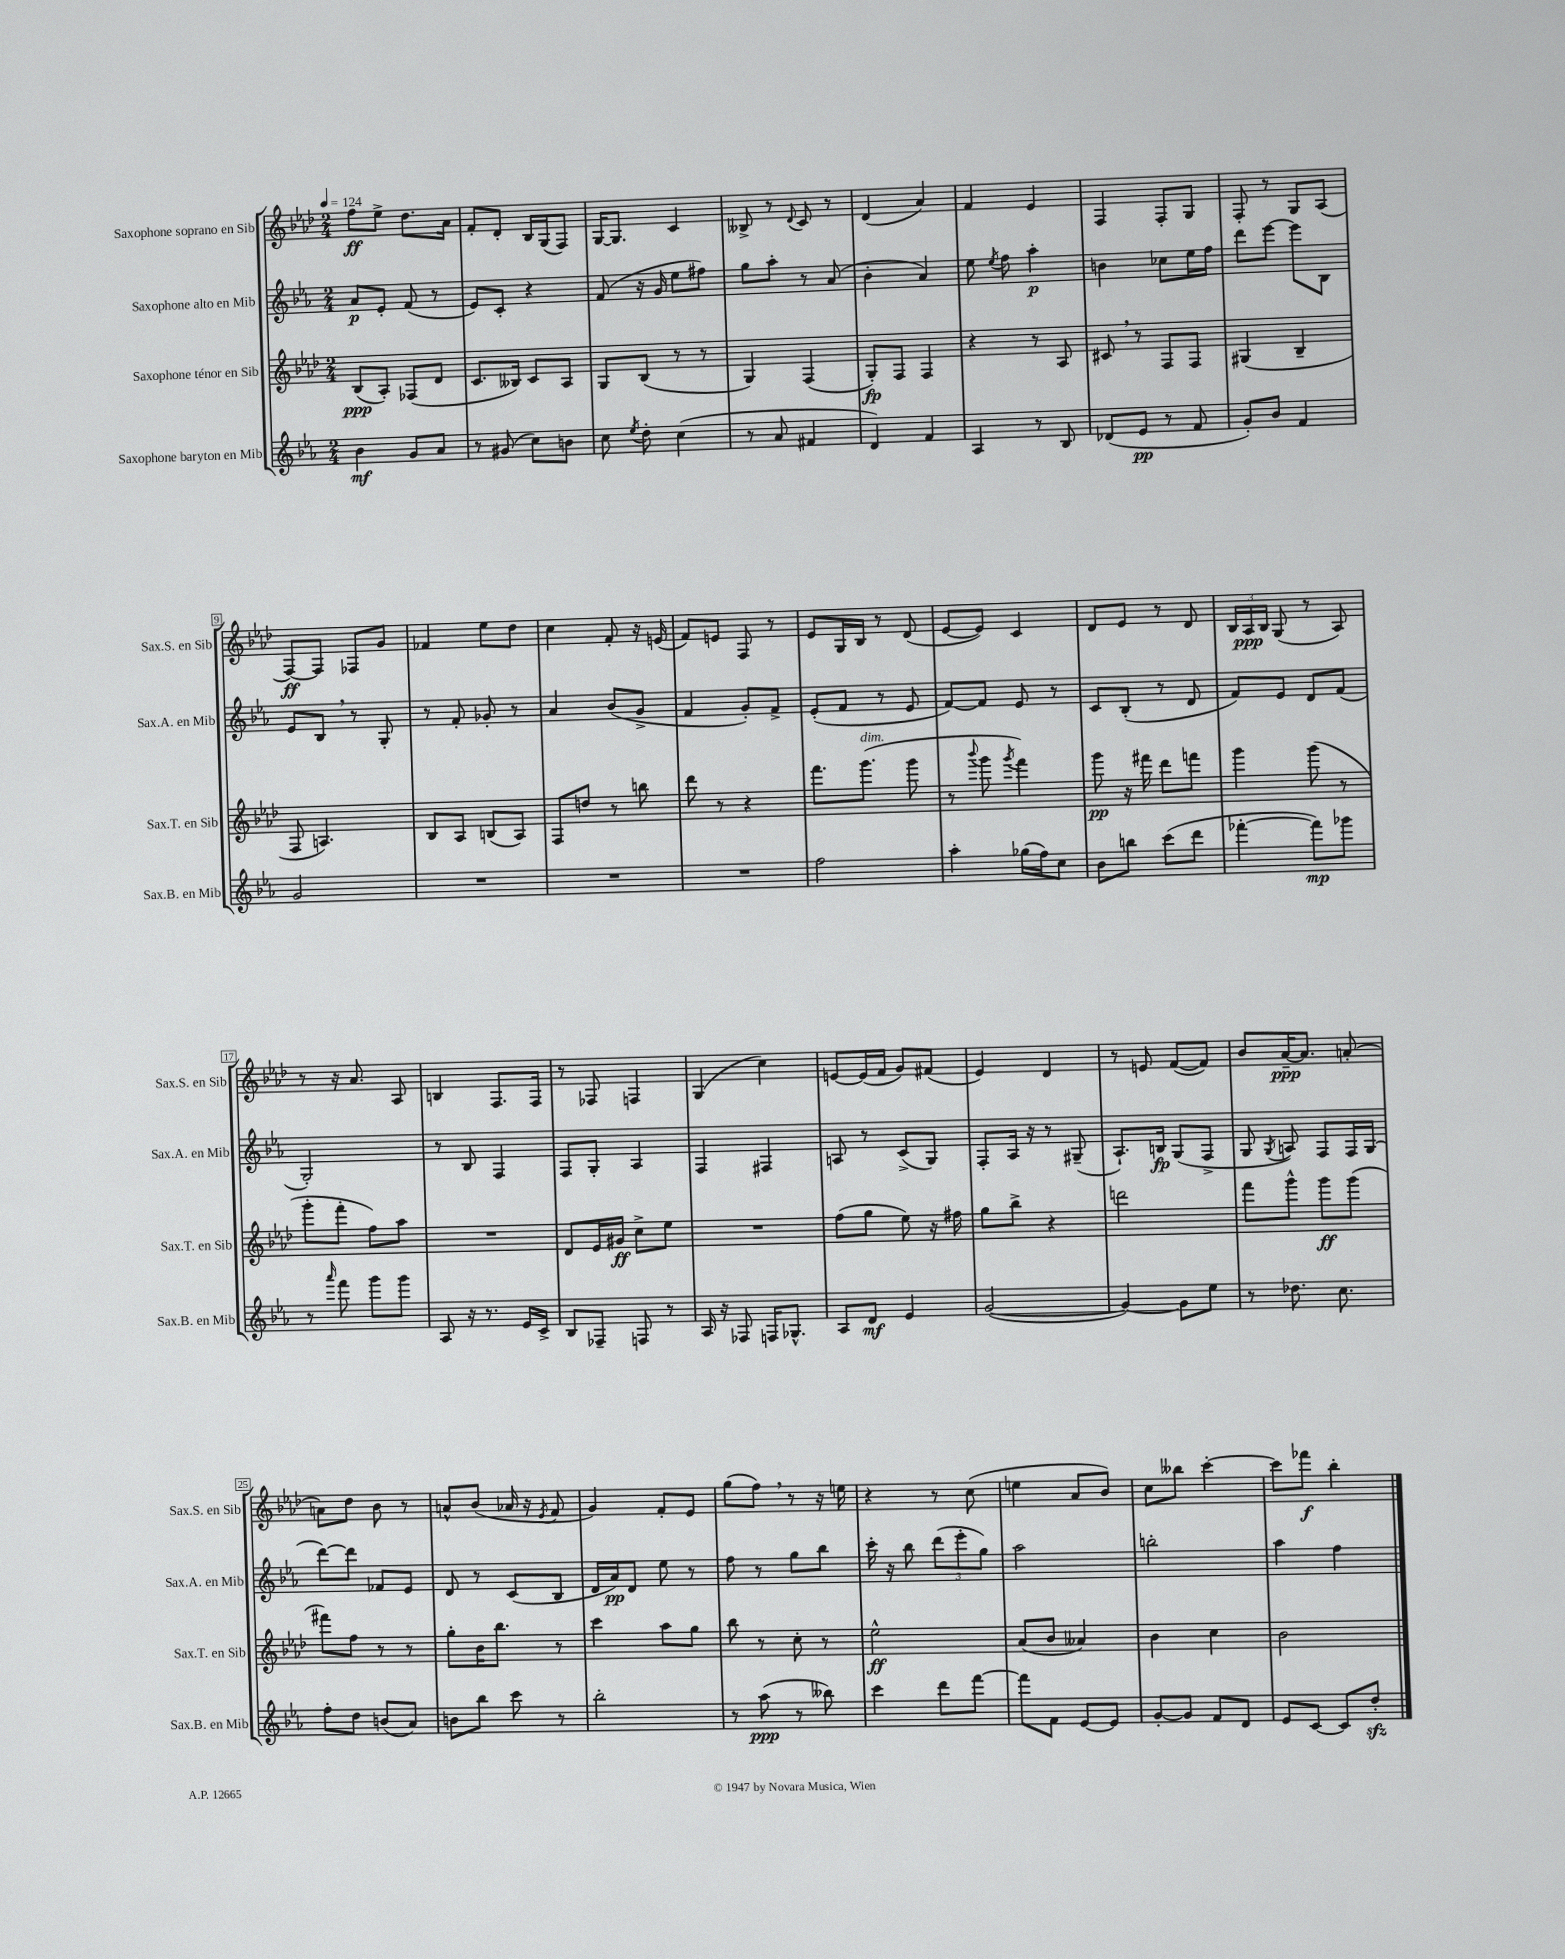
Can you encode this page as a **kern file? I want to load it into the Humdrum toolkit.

**kern	**kern	**kern	**kern
*staff4	*staff3	*staff2	*staff1
*clefG2	*clefG2	*clefG2	*clefG2
*k[b-e-a-]	*k[b-e-a-d-]	*k[b-e-a-]	*k[b-e-a-d-]
*M2/4	*M2/4	*M2/4	*M2/4
*MM124	*MM124	*MM124	*MM124
4b-	(8B-	8a-	8ff
.	8A-')	8e-'	8ee-^
8g	(8F-	(8f	8.dd-
8a-	8d-	8r	.
.	.	.	16a-
=	=	=	=
8r	8.c	8e-)	8f'
(8g#	.	8c'	8d-'
.	16B--)	.	.
8cc)	8c	4r	16B-
.	.	.	(16G
8b	8A-	.	8F)
=	=	=	=
8cc	8G	(8f	[16G
.	.	.	8.G]
8qee-	.	.	.
8dd'	(8B-	16r	.
.	.	16g	.
(4cc	8r	8ee-	4c
.	8r	8ff#)	.
=	=	=	=
8r	4G)	8gg	8B--^
8a-	.	8aa-'	8r
.	.	.	8qqd-
4f#	(4F	8r	8c
.	.	(8a-	8r
=	=	=	=
4d)	8G')	4b-'	(4d-
.	8F	.	.
4f	4F	4a-)	4a-)
=	=	=	=
4A-	4r	8ee-	4f
.	.	8qee-	.
.	.	8ff	.
8r	8r	4aa-'	4e-
8B-	8A-	.	.
=	=	=	=
(8d-	8c#	4b	4F
8e-	8r	.	.
8r	8F	8cc-	8F'
8f	8F	16ee-	8G
.	.	16ff	.
=	=	=	=
8g')	(4G#	8ddd	8F'
8b-	.	[8eee-	8r
4f	4B-~	8eee-]	8G
.	.	8B-	(8A-
=	=	=	=
2g	8F	8e-	[8F)
.	4.A)	8B-	8F]
.	.	8r	8F-
.	.	8G'	8g
=	=	=	=
2r	8B-	8r	4f-
.	8A-	8f'	.
.	(8B	8g-'	8ee-
.	8A-)	8r	8dd-
=	=	=	=
2r	8F	4a-	4cc
.	8dd	.	.
.	8r	(8b-	8f'
.	8bb	8g^	16r
.	.	.	(16e
=	=	=	=
2r	8ddd-	4f	8f)
.	8r	.	8e
.	4r	8g')	8F
.	.	8f^	8r
=	=	=	=
2ff	8.fff	(8e-'	8e-
.	.	8f	16G
.	(8.ggg	.	16B-
.	.	8r	8r
.	8ggg	8e-	(8d-
=	=	=	=
4aa-'	8r	[8f)	[8e-
.	8qqbbb-	.	.
.	8ggg	8f]	8e-])
.	8qggg	.	.
(16gg-	4fff)	8e-	4c
16ff)	.	.	.
8cc	.	8r	.
=	=	=	=
8b-	8ggg	8c	8d-
8bb	16r	(8B-'	8e-
.	16fff#	.	.
(8ccc	8ddd-	8r	8r
8ddd	8fff	8d	8d-
=	=	=	=
[4fff-'	4ggg	8f)	24B-
.	.	.	24A-
.	.	.	24B-
.	.	8e-	(8G
8fff-])	(8ggg	8d	8r
8ggg-	8r	(8f	8A-)
=	=	=	=
8r	8ggg'	2G')	8r
16qqaaa-	.	.	.
8fff	8fff'	.	16r
.	.	.	8.a-
8ggg	8ff)	.	.
8ggg	8aa-	.	8A-
=	=	=	=
8A-	2r	8r	4B
16r	.	8B-	.
8.r	.	.	.
.	.	4F	8.F
16e-	.	.	.
16c^	.	.	16F
=	=	=	=
8B-	8d-	8F	8r
8F-~	16e-	8G'	8F-
.	16g#	.	.
8F	8cc^	4A-	4F
8r	8ee-	.	.
=	=	=	=
16A-	2r	4F	(4G
16r	.	.	.
8F-	.	.	.
16F	.	4F#	4cc)
8.G-^^	.	.	.
=	=	=	=
8A-	(8ff	8A	[8e
8d	8gg	8r	(16e]
.	.	.	16f
4e-	8ee-)	(8c^	8g)
.	16r	8G)	(8f#
.	16ff#	.	.
=	=	=	=
([2g	8gg	8F'	4e-)
.	8bb-^	16A-	.
.	.	16r	.
.	4r	8r	4d-
.	.	(8G#~	.
=	=	=	=
4g_)	2ddd	8.A-`)	8r
.	.	.	8e
.	.	16B	.
8g]	.	(8G	([8f
8ee-	.	8F^	8f])
=	=	=	=
8r	8fff	8G	8b-
.	.	8qG	.
8.dd-	8ggg^^	8A)	[16a-~
.	.	.	8.a-]
.	8ggg	8F	.
8.cc	.	.	.
.	(8ggg	16F	[8a'
.	.	(16G	.
=	=	=	=
8ff'	8fff#)	[8ddd)	8a]
8dd	8ff	8ddd]	8dd-
(8b	8r	8f-	8b-
8a-)	8r	8e-	8r
=	=	=	=
8b	8gg'	8d	8a^^
8bb-	16b-	8r	(8b-
.	8.bb-	.	.
8ccc	.	(8c	16a-
.	.	.	16r
.	.	.	8qe-
8r	8r	8B-	8f
=	=	=	=
2bb-'	4ccc	16d	4g)
.	.	16a-)	.
.	.	8d	.
.	8aa-	8ee-	8f'
.	8gg	8r	8e-
=	=	=	=
8r	8bb-	8ff	(8gg
(8aa-	8r	8r	8ff)
8r	8cc'	8gg	8r
8bb--)	8r	8bb-	16r
.	.	.	16ee
=	=	=	=
4ccc	2ee-^^	16ccc'	4r
.	.	16r	.
.	.	8bb-	.
8ddd	.	(12ddd	8r
.	.	12eee-'	.
[8fff	.	.	(8cc
.	.	12gg)	.
=	=	=	=
8fff]	(8a-	2aa-	4ee
8f	8b-	.	.
[8e-	4a--)	.	8a-
8e-]	.	.	8b-)
=	=	=	=
[8g'	4b-	2bb'	8cc
8g]	.	.	8bb--
8f	4cc	.	[4ccc'
8d	.	.	.
=	=	=	=
8e-	2b-	4aa-	8ccc]
[8c	.	.	8fff-
8c]	.	4ff	4bb-'
8dd'	.	.	.
==	==	==	==
*-	*-	*-	*-
